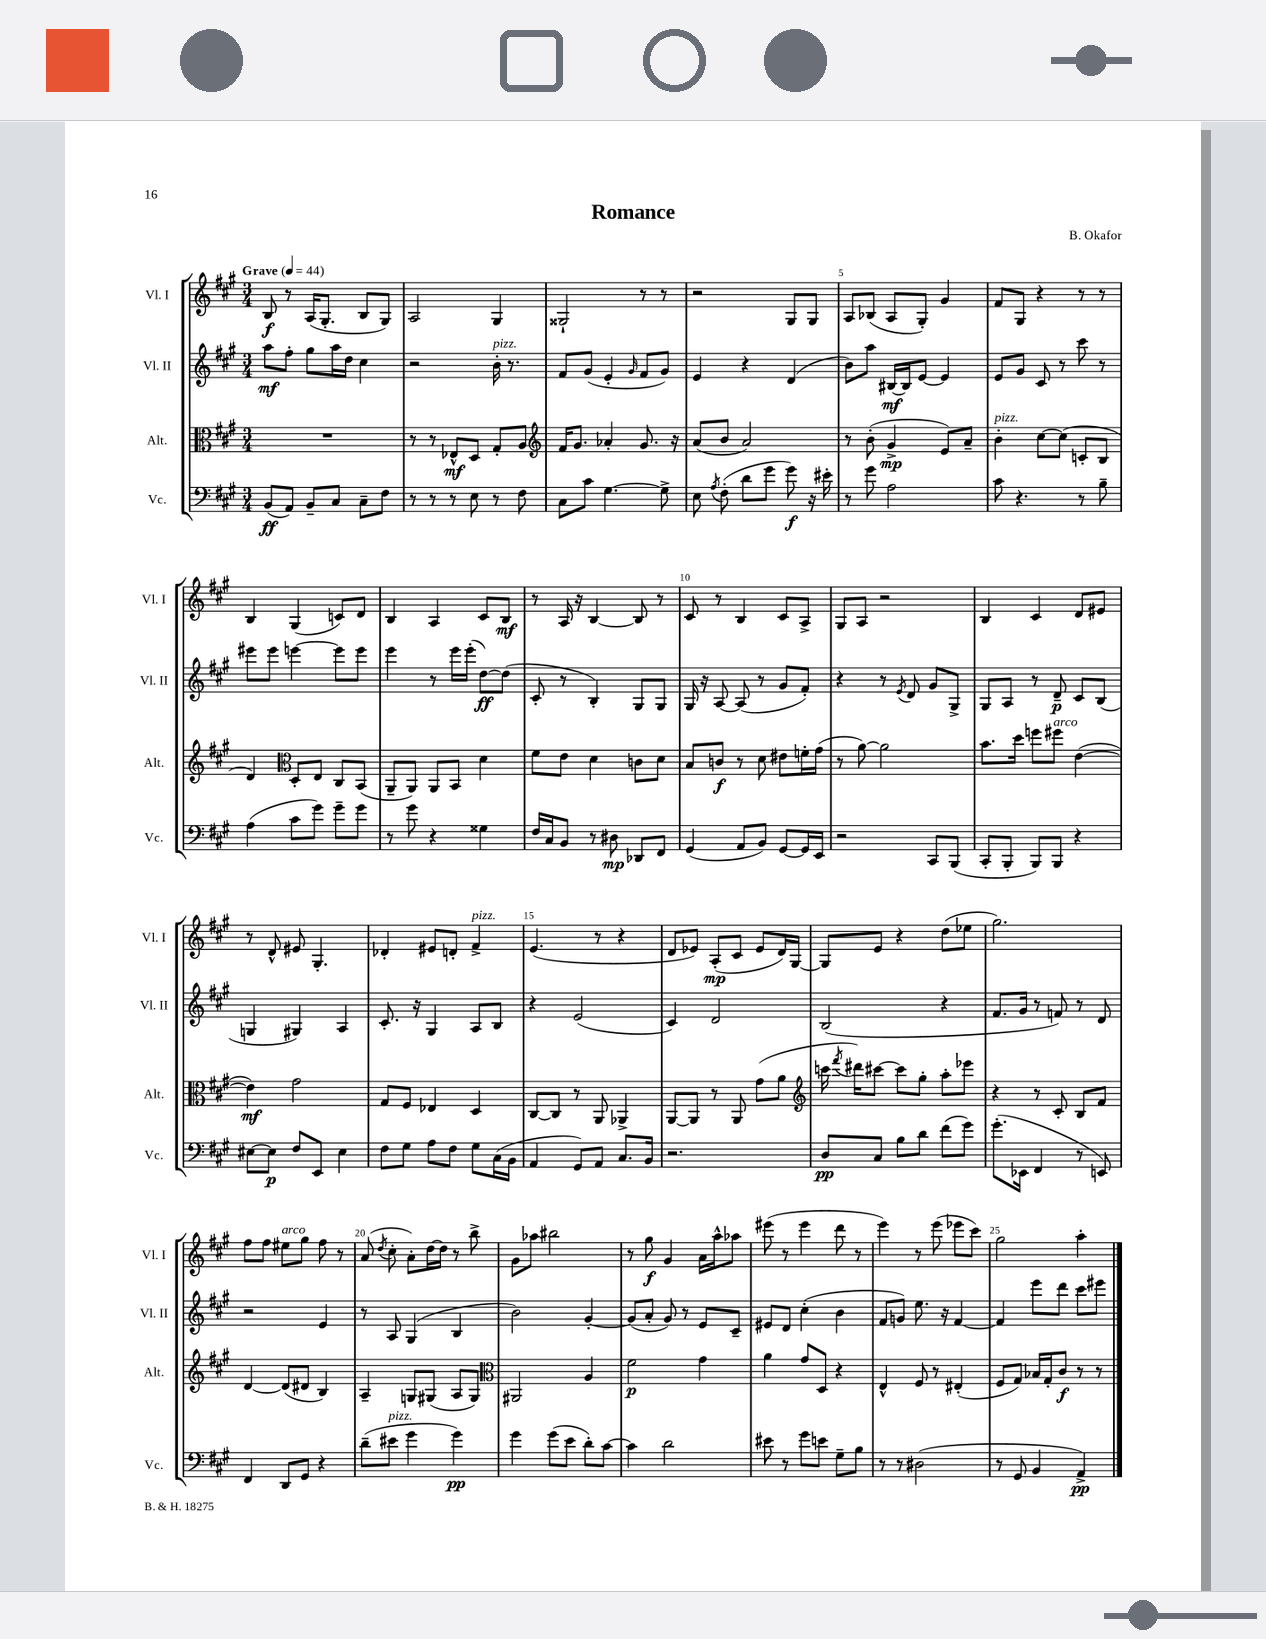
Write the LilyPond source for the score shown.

\header { title = "Romance" composer = "B. Okafor" }
<<
\new StaffGroup <<
\new Staff = "s0" \with { instrumentName = "Vl. I" shortInstrumentName = "Vl. I" } {
    \clef treble \key a \major \numericTimeSignature \time 3/4 \tempo "Grave" 4 = 44
    \autoBeamOff b8\f r8 a16[( gis8.]-. b8[ gis8]) |
    a2 gis4 |
    gisis2-! r8 r8 |
    r2 gis8[ gis8] |
    a8[ bes8]( a8[ gis8]-.) gis'4 |
    fis'8[ gis8] r4 r8 r8 |
    b4 gis4( c'8[) d'8] |
    b4 a4 cis'8[ b8]\mf |
    r8 a16 r16 b4~ b8 r8 |
    cis'8 r8 b4 cis'8[ a8]-> |
    gis8[ a8] r2 |
    b4 cis'4 d'8[ eis'8] |
    r8 d'8-^ eis'8 gis4.-. |
    des'4-. eis'8[ d'8]-. fis'4->^\markup { \italic "pizz." } |
    e'4.( r8 r4 |
    d'8[ ees'8]) a8[-.\mp( cis'8] ees'8[ d'16) gis16]~ |
    gis8[ e'8] r4 d''8[( ees''8] |
    gis''2.) |
    fis''8[ fis''8] eis''8[^\markup { \italic "arco" } gis''8] fis''8 r8 |
    a'8( \acciaccatura { d''8 } cis''8-. a'8[-.) d''16~ d''16] r8 b''8-> |
    gis'8[ aes''8] bis''2 |
    r8 gis''8\f gis'4 a'16[ a''16-^ aes''8] |
    eis'''8( r8 eis'''4 d'''8 r8 |
    e'''4) r8 e'''8( ees'''8[ cis'''8]) |
    gis''2 a''4-. \bar "|." |
}
\new Staff = "s1" \with { instrumentName = "Vl. II" shortInstrumentName = "Vl. II" } {
    \clef treble \key a \major \numericTimeSignature \time 3/4
    \autoBeamOff a''8[\mf fis''8]-. gis''8[ a''16 d''16] cis''4 |
    r2 b'16-.^\markup { \italic "pizz." } r8. |
    fis'8[ gis'8]( e'4-. \grace { gis'16 } fis'8[ gis'8]) |
    e'4 r4 d'4( |
    b'8[) a''8] bis16[~\mf bis16 e'8]~ e'4 |
    e'8[ gis'8] cis'8 r8 cis'''8 r8 |
    eis'''8[ eis'''8] e'''4~ e'''8[ e'''8] |
    e'''4 r8 e'''16[ e'''16]-.( d''8[~\ff) d''8]( |
    cis'8-. r8 b4-.) gis8[ gis8] |
    gis16 r16 a8~ a8( r8 gis'8[ fis'8]-.) |
    r4 r8 \acciaccatura { e'8 } d'8 gis'8[ gis8]-> |
    gis8[ a8] r8 d'8--\p cis'8[ b8]( |
    g4 gis4) a4 |
    cis'8.-. r16 gis4 a8[ b8] |
    r4 e'2( |
    cis'4) d'2 |
    b2( r4 |
    fis'8.[ gis'16] r8 f'8) r8 d'8 |
    r2 e'4 |
    r8 a8 gis4( b4 |
    b'2) gis'4~-. |
    gis'8[( a'8]-. gis'8) r8 e'8[ cis'8]-- |
    eis'8[ d'8] cis''4-.( b'4 |
    fis'8[ g'8]) e''8. r16 fis'4~ |
    fis'4 e'''8[ d'''8] cis'''8[ eis'''8] \bar "|." |
}
\new Staff = "s2" \with { instrumentName = "Alt." shortInstrumentName = "Alt." } {
    \clef alto \key a \major \numericTimeSignature \time 3/4
    \autoBeamOff R2. |
    r8 r8 ees8[-^\mf d8] gis8[-. a8] |
    \clef treble fis'16[ gis'8.] aes'4-. gis'8. r16 |
    a'8[( b'8] a'2) |
    r8 b'8-.( gis'4->\mp e'8[) a'8]-- |
    b'4-.^\markup { \italic "pizz." } cis''8[~ cis''8]( c'8[-. b8] |
    d'4) \clef alto d8[-. e8] cis8[ b,8]( |
    a,8[-- a,8]) a,8[ b,8] d'4 |
    fis'8[ e'8] d'4 c'8[ d'8] |
    b8[ c'8]\f r8 d'8 eis'8[ f'16-. gis'16]( |
    r8 a'8~) a'2 |
    b'8.[ d''16] f''8[ fis''8]^\markup { \italic "arco" } e'4~( |
    e'4\mf) gis'2 |
    gis8[ fis8] ees4 d4 |
    cis8[~ cis8] r8 a,8 aes,4-> |
    a,8[~ a,8] r8 a,8 gis'8[( a'8] |
    \clef treble c'''16 \acciaccatura { fis'''8 } dis'''16[) cis'''8]~ cis'''8[ gis''8]-. a''8[-. ees'''8] |
    r4 r8 cis'8-. b8[ fis'8] |
    d'4~ d'8[( dis'8] b4) |
    a4-- g8[ gis8]( a8[ gis8]) |
    \clef alto ais,2 a4 |
    fis'2\p gis'4 |
    a'4 gis'8[ d8] r4 |
    e4-^ fis8 r8 eis4-.( |
    fis8[ gis8]) bes16[ gis16-. cis'8]\f r8 r8 \bar "|." |
}
\new Staff = "s3" \with { instrumentName = "Vc." shortInstrumentName = "Vc." } {
    \clef bass \key a \major \numericTimeSignature \time 3/4
    \autoBeamOff b,8[\ff( a,8]) b,8[-- cis8] cis8[-- fis8] |
    r8 r8 r8 e8 r8 fis8 |
    cis8[ cis'8] gis4.~ gis8-> |
    e8 \acciaccatura { a8 } fis8-.( d'8[ gis'8] gis'8\f) r16 eis'16-. |
    r8 gis'8 a2 |
    cis'8 r4. r8 b8-- |
    a4( cis'8[ gis'8]) gis'8[-- gis'8] |
    r8 gis'8 r4 gisis4 |
    fis16[ cis16 b,8] r8 dis8\mp des,8[ fis,8] |
    gis,4( a,8[ b,8]) gis,8[~ gis,16 e,16] |
    r2 cis,8[ b,,8]( |
    cis,8[-. b,,8]-. b,,8[) b,,8] r4 |
    eis8[~ eis8]\p fis8[ e,8] eis4 |
    fis8[ gis8] a8[ fis8] gis8[ cis16( b,16] |
    a,4 gis,8[) a,8] cis8.[ b,16] |
    r2. |
    d8[\pp cis8] b8[ d'8] fis'8[( gis'8]) |
    gis'8.[-.( ees,16] fis,4 r8 e,8) |
    fis,4 d,8[ gis,8] r4 |
    d'8[--( eis'8]^\markup { \italic "pizz." } gis'4 gis'4\pp) |
    gis'4 gis'8[( e'8] d'8[-.) cis'8]~ |
    cis'4 d'2 |
    eis'8 r8 gis'8[ e'8] gis8[-- b8] |
    r8 r8 dis2( |
    r8 gis,8 b,4 a,4->\pp) \bar "|." |
}
>>
>>
